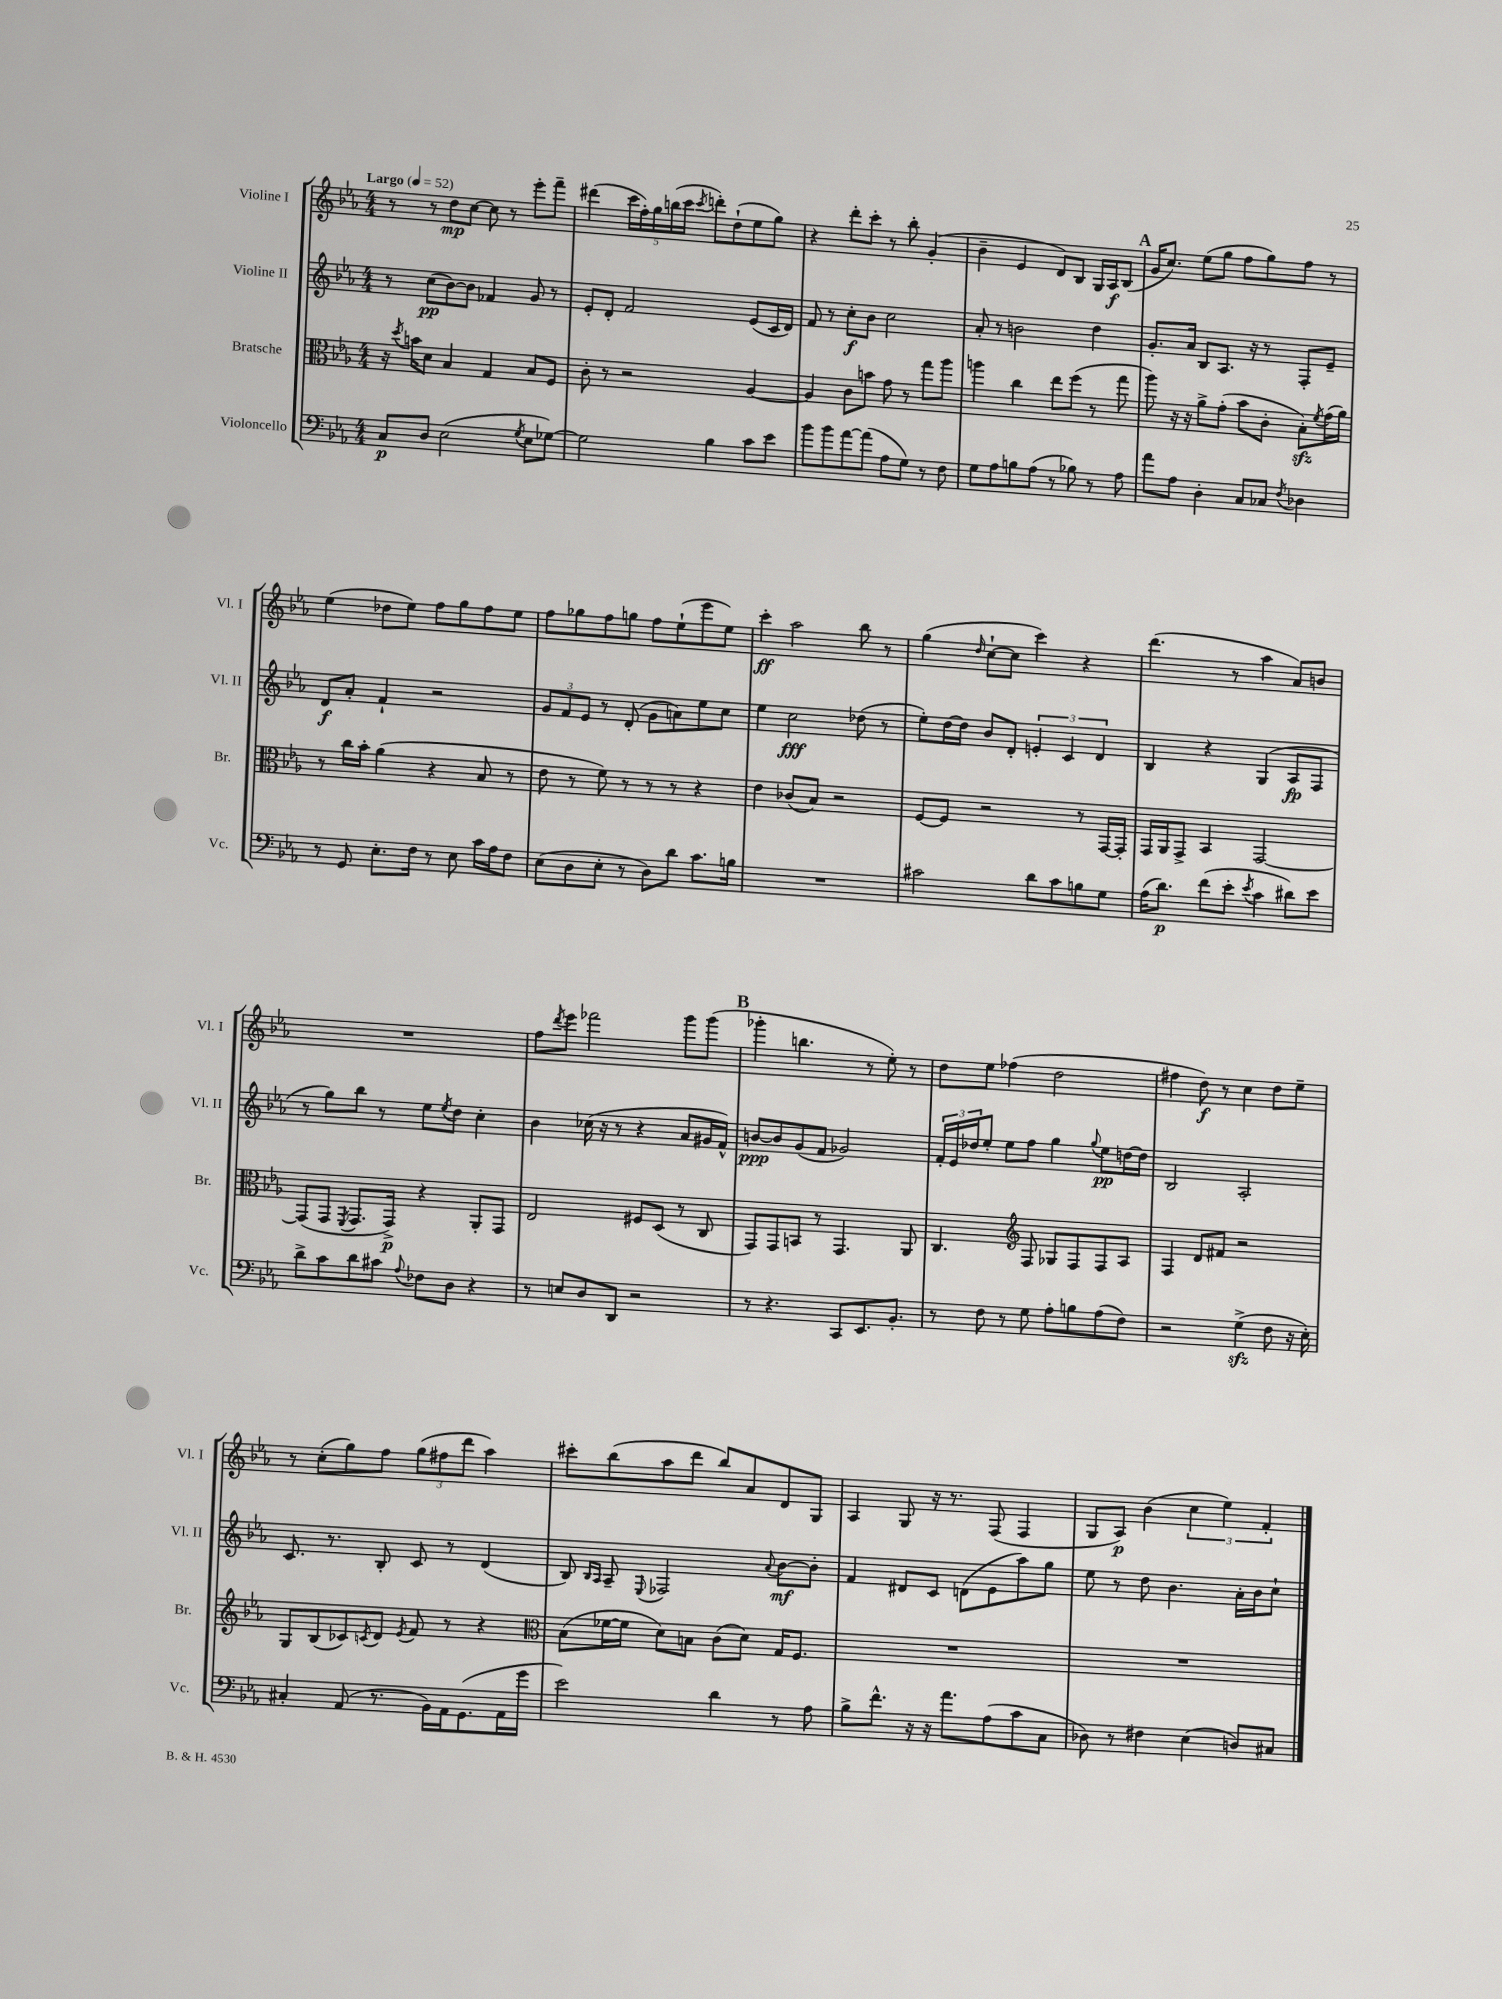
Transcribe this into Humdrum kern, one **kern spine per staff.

**kern	**dynam	**kern	**dynam	**kern	**dynam	**kern	**dynam
*part4	*part4	*part3	*part3	*part2	*part2	*part1	*part1
*staff4	*staff4	*staff3	*staff3	*staff2	*staff2	*staff1	*staff1
*I"Violoncello	*	*I"Bratsche	*	*I"Violine II	*	*I"Violine I	*
*I'Vc.	*	*I'Br.	*	*I'Vl. II	*	*I'Vl. I	*
*clefF4	*	*clefC3	*	*clefG2	*	*clefG2	*
*k[b-e-a-]	*	*k[b-e-a-]	*	*k[b-e-a-]	*	*k[b-e-a-]	*
*M4/4	*	*M4/4	*	*M4/4	*	*M4/4	*
*MM52	*	*MM52	*	*MM52	*	*MM52	*
=1	=1	=1	=1	=1	=1	=1	=1
!	!	!	!	!	!	!LO:TX:a:B:t=Largo	!
8C/L	p	16r	.	8r	.	8r	.
.	.	8qdd/	.	.	.	.	.
.	.	16bn\KL	.	.	.	.	.
8D/J	.	8d\J	.	(8cc\L	pp	8r	.
(2E-\	.	4B-/	.	[8b-\)	.	8dd\L	mp
.	.	.	.	8b-\J]	.	[8cc\J	.
.	.	4G/	.	4f-X/	.	8cc\]	.
.	.	.	.	.	.	8r	.
8qG/	.	.	.	.	.	.	.
8E-\L	.	8B-/L	.	8g/	.	8eee-'\L	.
[8G-X\J)	.	8F/J	.	8r	.	8fff~\J	.
=2	=2	=2	=2	=2	=2	=2	=2
2G-\]	.	8c'\	.	8e-'/L	.	(4ddd#X\	.
.	.	8r	.	8d'/J	.	.	.
.	.	2r	.	2f/	.	20ccc\LL	.
.	.	.	.	.	.	20ff'\)	.
.	.	.	.	.	.	20gg\	.
.	.	.	.	.	.	(20bbn\	.
.	.	.	.	.	.	20ccc\JJ	.
.	.	.	.	.	.	8qccc/	.
4B-\	.	.	.	.	.	8dddn'\L)	.
.	.	.	.	.	.	(8dd`\	.
8c\L	.	[4A-/	.	(8e-/L	.	8ee-\	.
8e-\J	.	.	.	16c/L	.	8gg\J)	.
.	.	.	.	16d/JJ)	.	.	.
=3	=3	=3	=3	=3	=3	=3	=3
8b-\L	.	4A-/]	.	8f/	.	4r	.
8b-\	.	.	.	8r	.	.	.
[8a-\	.	8c\L	.	8cc'\L	f	8ddd'\L	.
(8a-\J]	.	8bn\J	.	8b-\J	.	8ccc'\J	.
8A-\L	.	8g\	.	2cc\	.	8r	.
8G\J)	.	8r	.	.	.	8bb-'\	.
8r	.	8gg\L	.	.	.	(4g'/	.
8F\	.	8aa-\J	.	.	.	.	.
=4	=4	=4	=4	=4	=4	=4	=4
8G\L	.	4aan\	.	8a-'/	.	4b-~\	.
8A-\	.	.	.	8r	.	.	.
8Bn\	.	4cc\	.	2bn\	.	4e-/	.
(8A-\J	.	.	.	.	.	.	.
8r	.	8ee-\L	.	.	.	8d/L)	.
8B-X\)	.	(8ff\J	.	.	.	8B-/J	.
8r	.	8r	.	4dd\	.	16G/LL	.
.	.	.	.	.	.	16A-/J	f
8A-\	.	8gg\	.	.	.	(8B-/J	.
!!LO:REH:place=s1:t=A
=5	=5	=5	=5	=5	=5	=5	=5
8a-\L	.	8aa-\)	.	8.g'/L	.	16g/KL	.
.	.	.	.	.	.	8.cc/J)	.
8A-\J	.	16r	.	.	.	.	.
.	.	16r	.	16a-/Jk	.	.	.
4D'\	.	8a-^\L	.	8B-/L	.	(8ee-\L	.
.	.	(8g'\J	.	8.A-/J	.	8gg\J	.
8C/L	.	8b-\L	.	.	.	8ff\L	.
.	.	.	.	16r	.	.	.
8C-X/J	.	8c'\J	.	8r	.	8gg\)	.
8qF/	.	.	.	.	.	.	.
4D-X\	.	8B-zz'\L)	.	8F'/L	.	8ff\J	.
.	.	8qf/	.	.	.	.	.
.	.	(16g\L	.	8e-~/J	.	8r	.
.	.	16a-\JJ)	.	.	.	.	.
!!LO:LB:g=z
=6	=6	=6	=6	=6	=6	=6	=6
8r	.	8r	.	8d/L	f	(4ee-\	.
8GG/	.	16cc\LL	.	8a-'/J	.	.	.
.	.	16b-'\JJ	.	.	.	.	.
8.E-'\L	.	(4a-\	.	4f`/	.	8dd-X\L	.
.	.	.	.	.	.	8ee-\J)	.
16F\Jk	.	.	.	.	.	.	.
8r	.	4r	.	2r	.	8ff\L	.
8E-\	.	.	.	.	.	8gg\	.
16c\LL	.	8B-/	.	.	.	8ff\	.
16A-\J	.	.	.	.	.	.	.
8F\J	.	8r	.	.	.	8ee-\J	.
=7	=7	=7	=7	=7	=7	=7	=7
(8E-\L	.	8e-\	.	12g/L	.	8ff\L	.
.	.	.	.	12f/	.	.	.
8D\	.	8r	.	.	.	8gg-X\	.
.	.	.	.	12e-/J	.	.	.
8E-'\J	.	8f\)	.	8r	.	8ff\	.
8r	.	8r	.	(8d'/	.	8ggn\J	.
8D\L)	.	8r	.	8g\L	.	8ff\L	.
8d\J	.	8r	.	8an\)	.	(8ee-`\	.
8.c\L	.	4r	.	8ee-\	.	8eee-\	.
.	.	.	.	8cc\J	.	8ee-\J)	.
16Bn\Jk	.	.	.	.	.	.	.
=8	=8	=8	=8	=8	=8	=8	=8
1r	.	4e-\	.	4ee-\	.	4ccc'\	ff
.	.	(8c-X/L	.	2cc\	fff	2aa-\	.
.	.	8B-/J)	.	.	.	.	.
.	.	2r	.	.	.	.	.
.	.	.	.	(8dd-X\	.	8bb-\	.
.	.	.	.	8r	.	8r	.
=9	=9	=9	=9	=9	=9	=9	=9
2c#X\	.	[8F/L	.	8ee-'\L)	.	(4gg\	.
.	.	8F/J]	.	[16dd\L	.	.	.
.	.	.	.	16dd\JJ]	.	.	.
.	.	.	.	.	.	16qqdd/	.
.	.	2r	.	8b-/L	.	[8cc`\L	.
.	.	.	.	8d'/J	.	8cc\J]	.
8d\L	.	.	.	6en'/	.	4ccc\)	.
8c#\	.	.	.	.	.	.	.
.	.	.	.	6c/	.	.	.
8Bn\	.	8r	.	.	.	4r	.
.	.	.	.	6d/	.	.	.
8G\J	.	[16GG/LL	.	.	.	.	.
.	.	16GG'/JJ]	.	.	.	.	.
=10	=10	=10	=10	=10	=10	=10	=10
(16A-\KL	.	16GG/LL	.	4B-/	.	(4.ddd\	.
8.d\J)	p	16AA-/J	.	.	.	.	.
.	.	8GG^/J	.	.	.	.	.
(8f\L	.	4BB-/	.	4r	.	.	.
8e-'\J	.	.	.	.	.	8r	.
8qe-/	.	.	.	.	.	.	.
4c\	.	[2GG/	.	(4G/	.	4aa-\	.
8d#X\L)	.	.	.	8A-/L	fp	8a-/L)	.
8e-\J	.	.	.	8F/J	.	8bn/J	.
!!LO:LB:g=z
=11	=11	=11	=11	=11	=11	=11	=11
8d^\L	.	(8GG/L]	.	8r	.	1r	.
8c\	.	8GG/J	.	8gg\L)	.	.	.
.	.	8qFF/	.	.	.	.	.
8d\	.	8.GG/L	.	8bb-\J	.	.	.
8c#X\J	.	.	.	8r	.	.	.
.	.	16GG^/Jk)	p	.	.	.	.
8qqA-/	.	.	.	.	.	.	.
8F-X\L	.	4r	.	8ee-\L	.	.	.
.	.	.	.	8qee-/	.	.	.
8D\J	.	.	.	8dd\J	.	.	.
4r	.	8AA-'/L	.	4cc'\	.	.	.
.	.	8GG/J	.	.	.	.	.
=12	=12	=12	=12	=12	=12	=12	=12
8r	.	2E-/	.	4b-\	.	8ff\L	.
.	.	.	.	.	.	8qddd/	.
8En/L	.	.	.	.	.	8eee-\J	.
8D/	.	.	.	(16cc-X\	.	2fff-X\	.
.	.	.	.	16r	.	.	.
8DD/J	.	.	.	8r	.	.	.
2r	.	8F#X/L	.	4r	.	.	.
.	.	(8D/J	.	.	.	.	.
.	.	8r	.	8a-/L	.	8ggg\L	.
.	.	8C/	.	16g#X/L	.	(8ggg\J	.
.	.	.	.	16f^^/JJ)	.	.	.
!!LO:REH:place=s1:t=B
=13	=13	=13	=13	=13	=13	=13	=13
8r	.	8GG/L)	.	[8bn/L	ppp	4ggg-X'\	.
4.r	.	8GG/	.	8b/]	.	.	.
.	.	8BBn/J	.	(8g/	.	4.bbn\	.
.	.	8r	.	8f/J	.	.	.
8CC/L	.	4.GG/	.	2g-X/)	.	.	.
8.EE-/	.	.	.	.	.	8r	.
.	.	.	.	.	.	8ee-'\)	.
8.BB-'/J	.	.	.	.	.	.	.
.	.	8AA-/	.	.	.	8r	.
=14	=14	=14	=14	=14	=14	=14	=14
8r	.	4.C/	.	24f'/LL	.	8dd\L	.
.	.	.	.	24e-/	.	.	.
.	.	.	.	24dd-X/J	.	.	.
8F\	.	.	.	8ee-'/J	.	8ee-\J	.
8r	.	.	.	8ee-\L	.	(4ff-X\	.
*	*	*clefG2	*	*	*	*	*
8G\	.	8F/	.	8ff\J	.	.	.
8A-'\L	.	8G-X/L	.	4gg\	.	2dd\	.
8Bn\	.	8F/	.	.	.	.	.
.	.	.	.	8qqgg/	.	.	.
(8A-\	.	8F/	.	8ee-\L	pp	.	.
8F\J)	.	8A-/J	.	[16ddn\L	.	.	.
.	.	.	.	16dd\JJ]	.	.	.
=15	=15	=15	=15	=15	=15	=15	=15
2r	.	4F/	.	2B-/	.	4ff#X\	.
.	.	8d/L	.	.	.	8dd\)	f
.	.	8f#X/J	.	.	.	8r	.
(4Gzz^\	.	2r	.	2A-'/	.	4cc\	.
8F\	.	.	.	.	.	8dd\L	.
16r	.	.	.	.	.	8ee-~\J	.
16E-'\)	.	.	.	.	.	.	.
!!LO:LB:g=z
=16	=16	=16	=16	=16	=16	=16	=16
4C#X'/	.	8G/L	.	8.c/	.	8r	.
.	.	(8B-/	.	.	.	(8cc'\L	.
.	.	.	.	8.r	.	.	.
(8AA-/	.	8c-X/)	.	.	.	8gg\)	.
.	.	8qcn/	.	.	.	.	.
8.r	.	8d/J	.	8B-'/	.	8ff\J	.
.	.	8qe-/	.	.	.	.	.
.	.	8f/	.	8c/	.	(12gg\L	.
16BB-\LL)	.	.	.	.	.	.	.
.	.	.	.	.	.	12ff#X\	.
16AA-\J	.	8r	.	8r	.	.	.
.	.	.	.	.	.	12ddd\J	.
(8.GG\	.	.	.	.	.	.	.
.	.	4r	.	(4d/	.	4aa-\)	.
16AA-\L	.	.	.	.	.	.	.
16g\JJ	.	.	.	.	.	.	.
=17	=17	=17	=17	=17	=17	=17	=17
*	*	*clefC3	*	*	*	*	*
2e-\)	.	(8B-\L	.	8B-/)	.	8ccc#X'\L	.
.	.	.	.	16qqB-/LL	.	.	.
.	.	.	.	16qqA-/JJ	.	.	.
.	.	[16f-X\L	.	8A-~/	.	(8bb-\	.
.	.	16f-\JJ]	.	.	.	.	.
.	.	.	.	8qqE-/	.	.	.
.	.	8d\L)	.	2F-X/	.	8aa-\	.
.	.	8Bn\J	.	.	.	8ddd\J	.
4d\	.	(8c\L	.	.	.	8bb-/L)	.
.	.	8d\J)	.	.	.	8a-/	.
.	.	.	.	8qqa-/	.	.	.
8r	.	16G/KL	.	[8b-\L	mf	8d/	.
.	.	8.F/J	.	.	.	.	.
8A-\	.	.	.	8b-'\J]	.	8G/J	.
=18	=18	=18	=18	=18	=18	=18	=18
8B-^\L	.	1r	.	4f/	.	4A-/	.
8.f^^\J	.	.	.	.	.	.	.
.	.	.	.	8d#X/L	.	8G/	.
16r	.	.	.	.	.	.	.
16r	.	.	.	8c/J	.	16r	.
8.a-\L	.	.	.	.	.	8.r	.
.	.	.	.	(8dn\L	.	.	.
(8A-\	.	.	.	8e-\	.	(8F/	.
8c\	.	.	.	8aa-\)	.	4F/	.
8C\J	.	.	.	8gg\J	.	.	.
=19	=19	=19	=19	=19	=19	=19	=19
8D-X\)	.	1r	.	8ee-\	.	8G/L	.
8r	.	.	.	8r	.	8A-/J)	p
4F#X\	.	.	.	8dd\	.	(4b-\	.
.	.	.	.	4.b-\	.	.	.
(4E-\	.	.	.	.	.	6cc\	.
.	.	.	.	.	.	6ee-\)	.
8Dn/L)	.	.	.	16a-'\LL	.	.	.
.	.	.	.	16b-\J	.	.	.
.	.	.	.	.	.	6f'/	.
8C#X/J	.	.	.	8cc`\J	.	.	.
==	==	==	==	==	==	==	==
*-	*-	*-	*-	*-	*-	*-	*-
